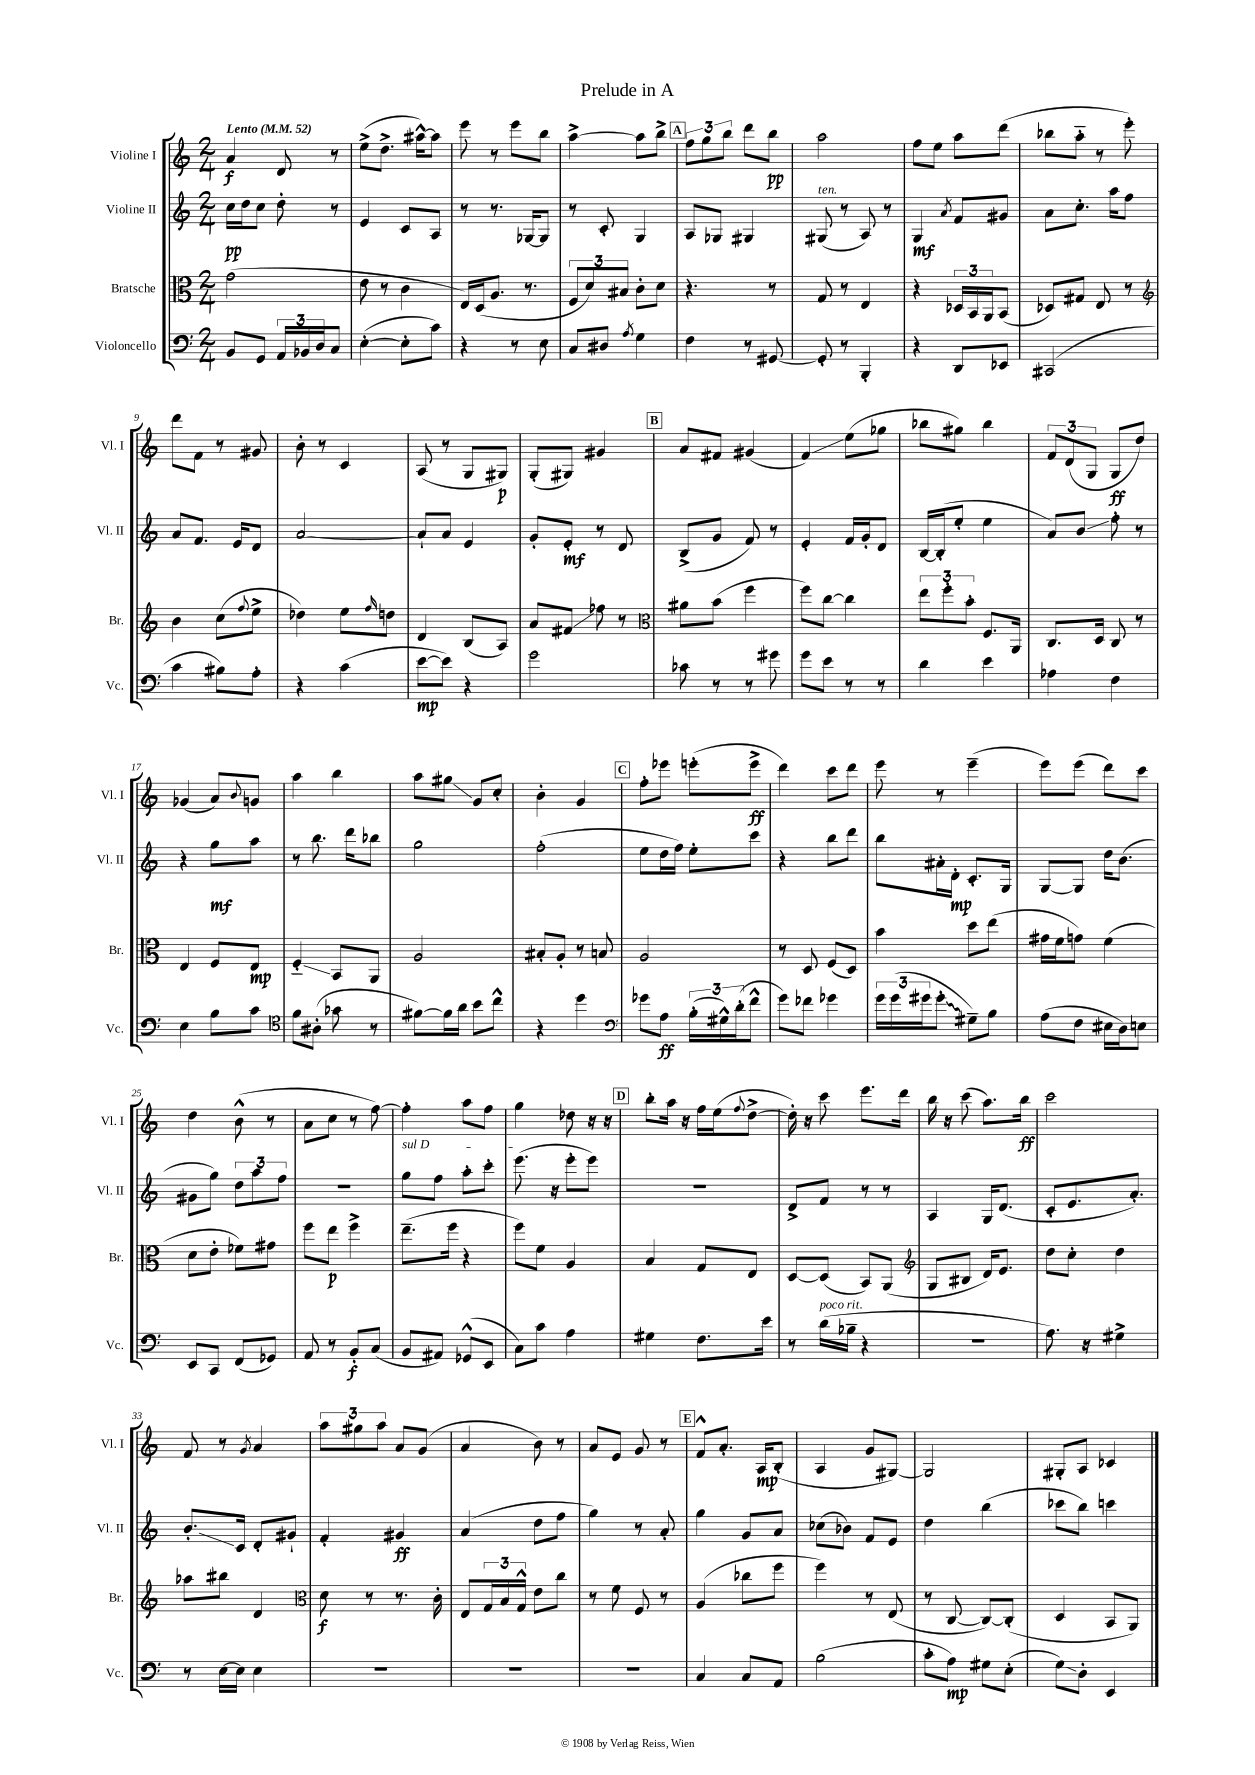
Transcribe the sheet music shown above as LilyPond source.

\header { title = "Prelude in A" }
<<
\new StaffGroup <<
\new Staff = "s0" \with { instrumentName = "Violine I" shortInstrumentName = "Vl. I" } {
    \clef treble \key c \major \numericTimeSignature \time 2/4 \tempo "Lento" 4 = 52
    a'4\f d'8 r8 |
    e''8->( d''8.-> ais''16~-^) ais''8 |
    e'''8 r8 e'''8 b''8 |
    a''4~-> a''8 b''8-> |
    \mark \markup { \box "A" } \tuplet 3/2 { f''8 g''8 b''8 } d'''8 b''8\pp |
    a''2 |
    f''8 e''8 a''8 d'''8( |
    bes''8 a''8-_ r8 e'''8-.) |
    d'''8 f'8 r8 gis'8 |
    b'8-. r8 c'4 |
    a8( r8 g8 gis8\p) |
    g8-.( gis8) gis'4 |
    \mark \markup { \box "B" } a'8 fis'8 gis'4( |
    f'4\glissando) e''8( ges''8 |
    bes''8 gis''8) bes''4 |
    \tuplet 3/2 { f'8 d'8( g8 } g8\ff d''8) |
    ges'4( a'8) \appoggiatura { b'8 } g'8 |
    a''4 b''4 |
    a''8 gis''8\glissando g'8 c''8-. |
    b'4-. g'4 |
    \mark \markup { \box "C" } f''8-. ees'''8 e'''8-.( e'''8->\ff |
    d'''4) c'''8 d'''8 |
    e'''8 r8 e'''4--( |
    e'''8) e'''8( d'''8) c'''8 |
    d''4 b'8-^( r8 |
    a'8 c''8 r8 f''8~) |
    f''4-. a''8 f''8 |
    g''4 des''8 r16 r16 |
    \mark \markup { \box "D" } b''8-. a''16 r16 f''16 e''16( \appoggiatura { f''8 } d''8~-> |
    d''16-.) r16 c'''8 e'''8. d'''16 |
    b''16 r16 c'''8( a''8.) b''16\ff |
    c'''2 |
    f'8 r8 \acciaccatura { g'8 } a'4 |
    \tuplet 3/2 { a''8 gis''8 a''8 } a'8 g'8( |
    a'4 b'8) r8 |
    a'8 e'8 g'8 r8 |
    \mark \markup { \box "E" } f'8-^ a'8.-. a16\mp b8-.( |
    a4 g'8 gis8~) |
    gis2 |
    gis8-. a8 ces'4 \bar "|." |
}
\new Staff = "s1" \with { instrumentName = "Violine II" shortInstrumentName = "Vl. II" } {
    \clef treble \key c \major \numericTimeSignature \time 2/4
    c''16\pp d''16 c''8 d''8-. r8 |
    e'4 c'8 a8 |
    r8 r8. ges16~ ges8 |
    r8 c'8-. g4 |
    \mark \markup { \box "A" } a8 ges8 gis4 |
    gis8^\markup { \italic "ten." }( r8 a8) r8 |
    g4\mf \acciaccatura { a'8 } f'8 gis'8 |
    a'8 c''8.-. a''16 f''8 |
    a'8 f'8. e'16 d'8 |
    a'2~ |
    a'8-! a'8 e'4 |
    g'8-. e'8-.\mf r8 d'8 |
    \mark \markup { \box "B" } b8->( g'8 f'8) r8 |
    e'4-. f'16 g'16-. d'8 |
    b16~ b16-.( e''8-. e''4 |
    a'8) b'8\glissando f''8-. r8 |
    r4 g''8\mf a''8 |
    r8 b''8. d'''16 bes''8 |
    g''2 |
    f''2-.( |
    \mark \markup { \box "C" } e''8 d''16 f''16) e''8-. c'''8 |
    r4 b''8 d'''8 |
    b''8 ais'16-. d'16-.\mp c'8.-. g16 |
    g8~ g8 d''16 b'8.( |
    gis'8 g''8) \tuplet 3/2 { d''8 a''8 f''8 } |
    R2 |
    \once \override TextSpanner.bound-details.left.text = \markup { \italic "sul D" } g''8\startTextSpan f''8 a''8-. c'''8-. |
    e'''8.\stopTextSpan( r16 e'''8-. e'''8) |
    \mark \markup { \box "D" } R2 |
    d'8-> f'8 r8 r8 |
    a4 g16 d'8.( |
    c'8-. e'8. a'8.-.) |
    b'8.-.\glissando c'16 d'8-. gis'8-! |
    f'4-. gis'4\ff |
    a'4( d''8 f''8 |
    g''4) r8 a'8-. |
    \mark \markup { \box "E" } g''4 g'8 a'8 |
    ces''8( bes'8) f'8 e'8 |
    d''4 b''4( |
    ces'''8 b''8) c'''4 \bar "|." |
}
\new Staff = "s2" \with { instrumentName = "Bratsche" shortInstrumentName = "Br." } {
    \clef alto \key c \major \numericTimeSignature \time 2/4
    g'2( |
    e'8 r8 c'4 |
    e16) d16( a8. r8. |
    \tuplet 3/2 { f8 d'8) bis8 } c'8-. d'8 |
    \mark \markup { \box "A" } r4. r8 |
    g8 r8 e4 |
    r4 \tuplet 3/2 { des16 b,16 a,16 } b,8( |
    des8) gis8 e8 r8 |
    \clef treble b'4 c''8( \appoggiatura { f''8 } e''8-> |
    des''4) e''8 \grace { f''16 } d''8 |
    d'4 b8( a8) |
    a'8 fis'8\glissando fes''8 r8 |
    \mark \markup { \box "B" } \clef alto ais'8 b'8( f''4 |
    f''8) c''8~ c''4 |
    \tuplet 3/2 { e''8 f''8-. b'8-. } f8. a,16 |
    c8. d16 c8 r8 |
    e4 f8 e8\mp |
    f4-_\glissando b,8 a,8 |
    a2 |
    bis8-. a8-. r8 b8 |
    \mark \markup { \box "C" } a2 |
    r8 d8 f8( d8) |
    b'4 d''8 e''8( |
    gis'16 f'16 g'8) f'4( |
    d'8 e'8-. fes'8) gis'8 |
    f''8 e''8\p f''4-> |
    e''8.--( f''16 r4 |
    f''8) f'8 a4 |
    \mark \markup { \box "D" } b4 g8 e8 |
    d8~ d8( b,8) a,8( |
    \clef treble g8 bis8 d'16) e'8. |
    d''8 c''8-. d''4 |
    aes''8 bis''8 d'4 |
    \clef alto d'8\f r8 r8. c'16-. |
    e8 \tuplet 3/2 { g16 b16 g16-^ } e'8 c''8 |
    r8 f'8 f8 r8 |
    \mark \markup { \box "E" } a4( ces''8 f''8 |
    f''4) r8 e8( |
    r8 c8~ c8~) c8-.( |
    d4 b,8 a,8) \bar "|." |
}
\new Staff = "s3" \with { instrumentName = "Violoncello" shortInstrumentName = "Vc." } {
    \clef bass \key c \major \numericTimeSignature \time 2/4
    b,8 g,8 \tuplet 3/2 { a,16 bes,16 d16 } c8 |
    e4~-.( e8-. c'8) |
    r4 r8 e8 |
    c8 dis8 \acciaccatura { a8 } g4 |
    \mark \markup { \box "A" } f4 r8 gis,8~ |
    gis,8-. r8 b,,4-. |
    r4 d,8 ees,8 |
    cis,2( |
    c'4 bis8) a8-. |
    r4 c'4( |
    e'8~\mp e'8) r4 |
    g'2 |
    \mark \markup { \box "B" } ces'8 r8 r8 gis'8 |
    g'8 e'8 r8 r8 |
    d'4 e'4 |
    aes4 f4 |
    e4 b8 c'8 |
    \clef tenor f'8 ais8-.( ges'8 r8 |
    fis'8~) fis'16 a'16 b'8 c''8-^ |
    r4 d''4 |
    \mark \markup { \box "C" } \clef bass ges'8 a8\ff \tuplet 3/2 { b16-.( gis16-^) d'16-.( } f'8-^ |
    g'8) fes'8 ges'4 |
    \tuplet 3/2 { g'16 g'16( gis'16 } \once \override Glissando.style = #'zigzag gis'8-.\glissando gis8--) b8 |
    a8( f8 eis16 d16) e8 |
    e,8 c,8 f,8( ges,8) |
    a,8 r8 b,8-.\f c8( |
    b,8 ais,8) ges,8-^( e,8 |
    c8) c'8 a4 |
    \mark \markup { \box "D" } gis4 f8. e'16 |
    r8 d'16^\markup { \italic "poco rit." }( bes16-- r4 |
    r2 |
    a8.) r16 gis4-> |
    r8 e16~ e16 e4 |
    R2 |
    R2 |
    R2 |
    \mark \markup { \box "E" } c4 c8 a,8 |
    b2( |
    c'8-. a8\mp) gis8 e8-.( |
    g8\glissando) d8-. e,4 \bar "|." |
}
>>
>>
